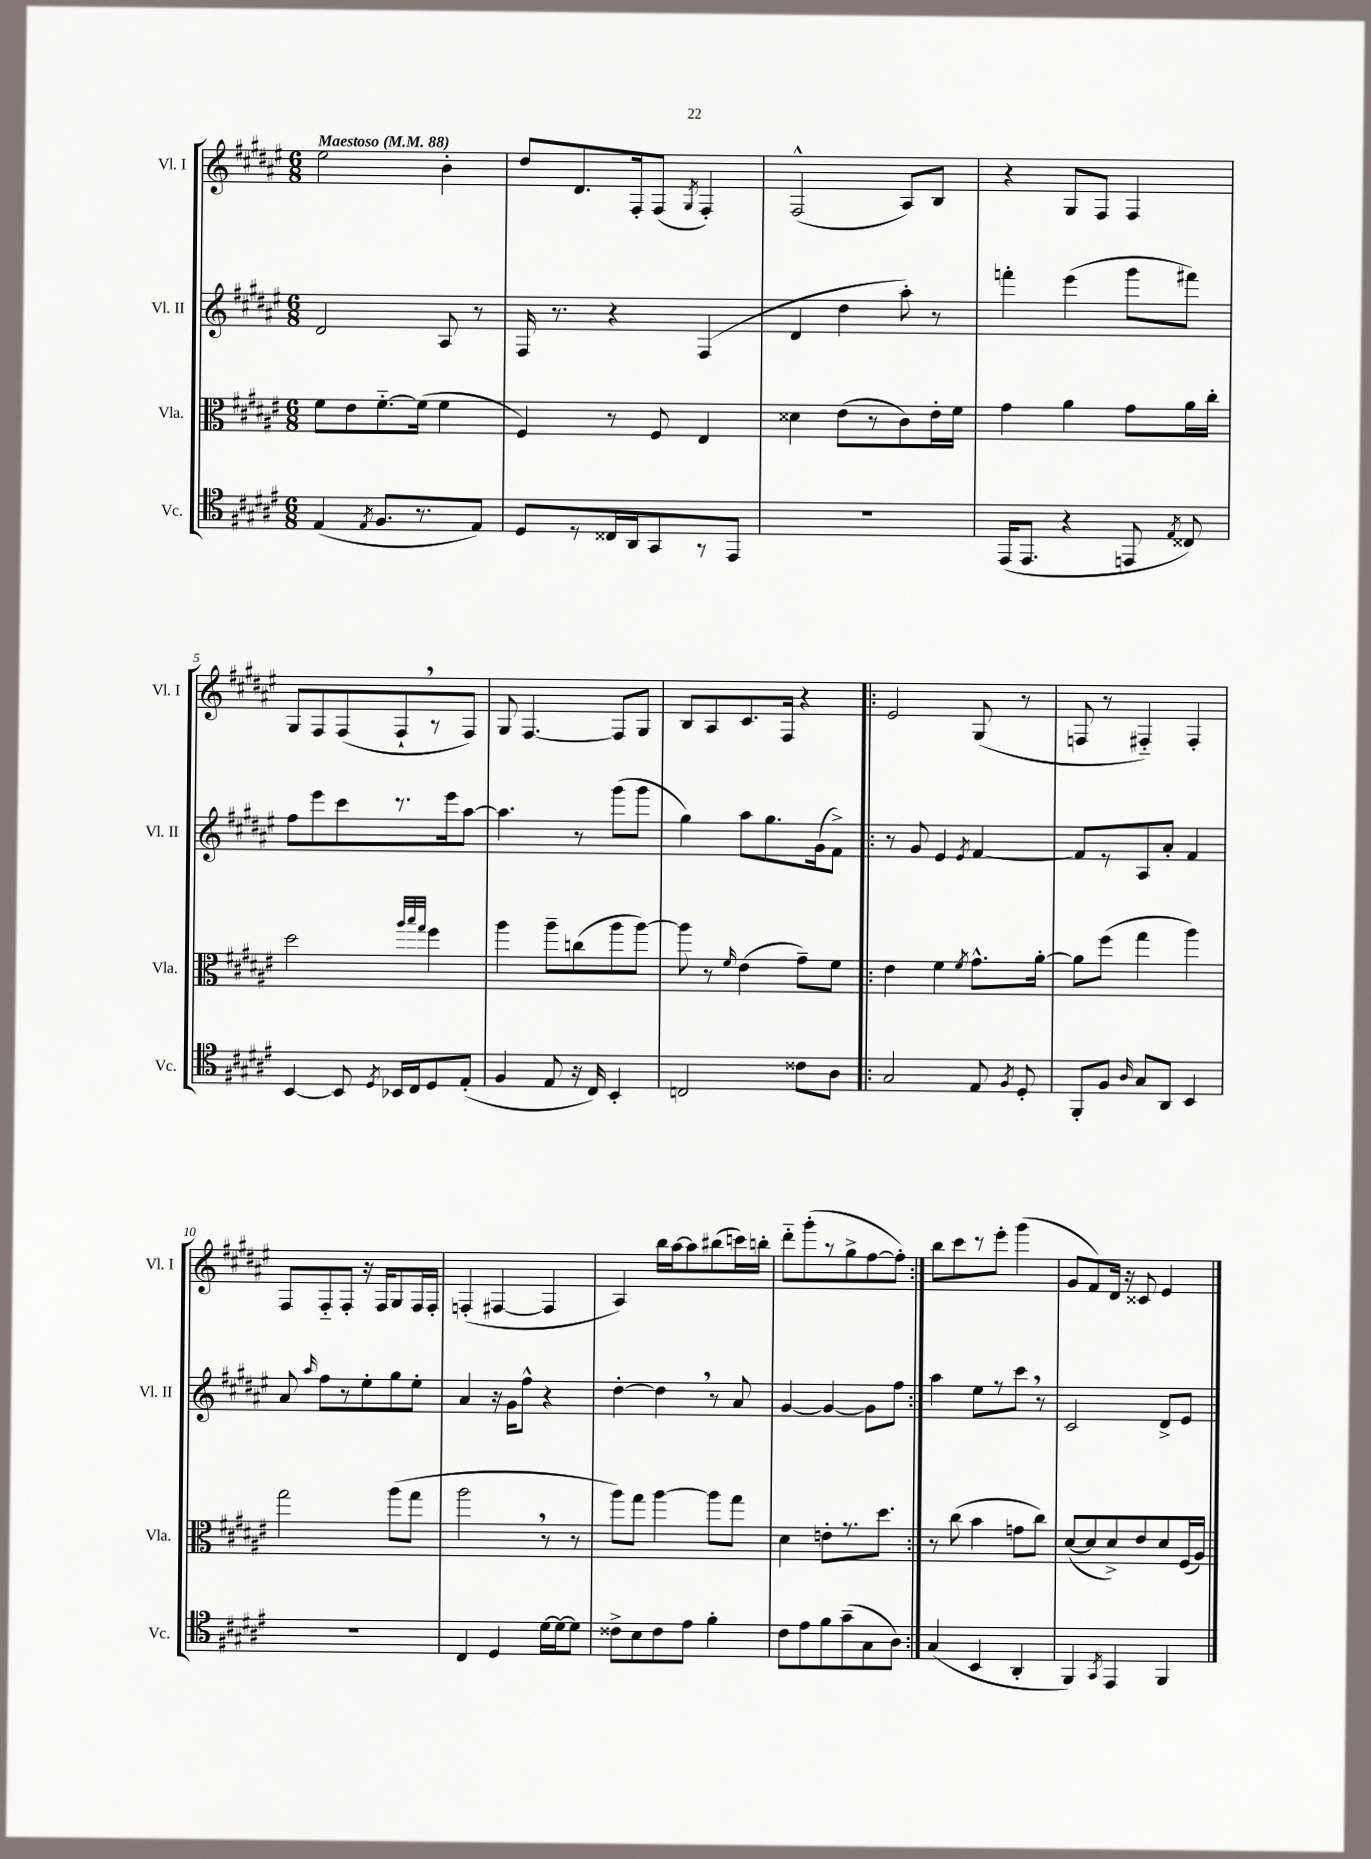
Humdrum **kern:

**kern	**kern	**kern	**kern
*staff4	*staff3	*staff2	*staff1
*clefC4	*clefC3	*clefG2	*clefG2
*k[f#c#g#d#a#e#]	*k[f#c#g#d#a#e#]	*k[f#c#g#d#a#e#]	*k[f#c#g#d#a#e#]
*M6/8	*M6/8	*M6/8	*M6/8
*MM88	*MM88	*MM88	*MM88
(4E#/	8f#\L	2d#/	2ee#\
.	8e#\	.	.
8qE#/	.	.	.
8.F#/L	[8.f#'~\	.	.
8.r	(16f#\]Jk	.	.
.	4f#\	8A#/	4b'\
8E#/J)	.	8r	.
=	=	=	=
8D#/L	4F#/)	16F#/	8dd#/L
.	.	8.r	.
8r	.	.	8.d#/
16C##/L	8r	4r	.
16AA#/J	.	.	16F#'/k
8GG#/	8F#/	.	(8F#/J
.	.	.	8qG#/
8r	4E#/	(4F#/	4F#'/)
8EE#/J	.	.	.
=	=	=	=
2.r	4d##\	4d#/	(2F#^^/
.	(8e#\L	4dd#\	.
.	8r	.	.
.	8c#\)	8aa#'\)	8A#/L)
.	16e#'\L	8r	8B/J
.	16f#\JJ	.	.
=	=	=	=
(16EE#/LK	4g#\	4fff'\	4r
8.EE#/J	.	.	.
4r	4a#\	(4eee#\	8G#/L
.	.	.	8F#/J
8EE/	8g#\L	8ggg#\L	4F#/
8qE#/	.	.	.
8C##/)	16a#\L	8fff#\J)	.
.	16cc#'\JJ	.	.
=	=	=	=
[4BB/	2dd#\	8ff#\L	8G#/L
.	.	8eee#\	8F#/
8BB/]	.	8ccc#\	(8F#/
8qD#/	.	.	.
16BB-/LL	.	8.r	8F#`/
16C#/J	.	.	.
.	32qqaa#/LLL	.	.
.	32qqbb/	.	.
.	32qqgg#/JJJ	.	.
8D#/	4ff#\	.	8r
.	.	16eee#\k	.
(8E#'/J	.	[8aa#\J	8F#/J)
=	=	=	=
4F#/	4aa#\	4.aa#\]	8G#/
.	.	.	[4.F#/
8E#/	8aa#~\L	.	.
16r	(8cc\	8r	.
16C#/)	.	.	.
4BB'/	8aa#\	(8ggg#\L	8F#/]L
.	[8aa#\J)	8ggg#\J	8G#/J
=	=	=	=
2C/	8aa#\]	4gg#\)	8B/L
.	8r	.	8A#/
.	16qqf#/	.	.
.	(4e#\	8aa#\L	8.c#/
.	.	8.gg#\	.
.	.	.	16F#/Jk
8c##\L	8g#~\L)	.	4r
.	.	(16g#\k	.
8A#\J	8f#\J	8f#^\J)	.
=!|:	=!|:	=!|:	=!|:
2G#/	4e#\	8r	2e#/
.	.	8g#/	.
.	4f#\	4e#/	.
.	8qf#/	8qe#/	.
8E#/	8.g#^^\L	[4f#/	(8G#/
8qF#/	.	.	.
8D#'/	.	.	8r
.	[16a#'\Jk	.	.
=	=	=	=
8FF#'/L	8a#\]L	8f#/]L	8F/
8F#/J	(8ff#\J	8r	8r
16qqA#/	.	.	.
8G#/L	4gg#\	8A#/	4F#'~/)
8AA#/J	.	8a#'/J	.
4BB/	4aa#\)	4f#/	4F#'/
=	=	=	=
2.r	2gg#\	8a#/	8F#/L
.	.	16qqaa#/	.
.	.	8ff#\L	8F#'~/
.	.	8r	8F#'/J
.	.	8ee#'\	16r
.	.	.	16F#/LK
.	(8aa#\L	8gg#\	8G#/
.	8gg#\J	8ee#'\J	16F#/L
.	.	.	16F#'/JJ
=	=	=	=
4C#/	2aa#\	4a#/	(4F'/
4D#/	.	16r	[4F#/
.	.	16g#\LK	.
.	.	8ff#^^\J	.
[16d#\LL	8r	4r	4F#/]
16d#\_J	.	.	.
8d#\]J	8r	.	.
=	=	=	=
8c##^\L	8aa#\L)	[4dd#'\	4A#/)
8B\	8gg#\J	.	.
8c##\	[4aa#\	4dd#\]	16bb\LL
.	.	.	[16aa#\J
8e#\J	.	.	8aa#\]
4f#'\	8aa#\]L	8r	(8bb#\
.	8gg#\J	8a#/	16ccc\L)
.	.	.	16bb'\JJ
=	=	=	=
8c#\L	4d#\	[4g#/	8ddd#'~\L
8e#\	.	.	(8ggg#'\
8f#\	8e'\L	4g#/_	8r
(8g#~\	8.r	.	8gg#^\
8G#\	.	8g#\]L	[8ff#\
.	8.dd#\J	.	.
8A#\J)	.	8ff#\J	8ff#'\]J)
=:|!	=:|!	=:|!	=:|!
(4G#/	8r	4aa#\	8bb\L
.	(8cc#\	.	8ccc#\
4BB/	4b\	8ee#\L	8r
.	.	8r	8eee#'\J
4AA#'/	8g\L	8ccc#\J	(4ggg#\
.	8cc#\J)	8r	.
=	=	=	=
4FF#/)	([8d#/L	2c#/	8g#/L
.	8d#/]	.	8f#/)
8qGG#/	.	.	.
4EE#/	8d#^/)	.	16d#/Jk
.	.	.	16r
.	8e#/	.	8c##/
4FF#/	8d#/	8d#^/L	4e#/
.	(16F#/L	8e#/J	.
.	16A#/JJ)	.	.
==	==	==	==
*-	*-	*-	*-
